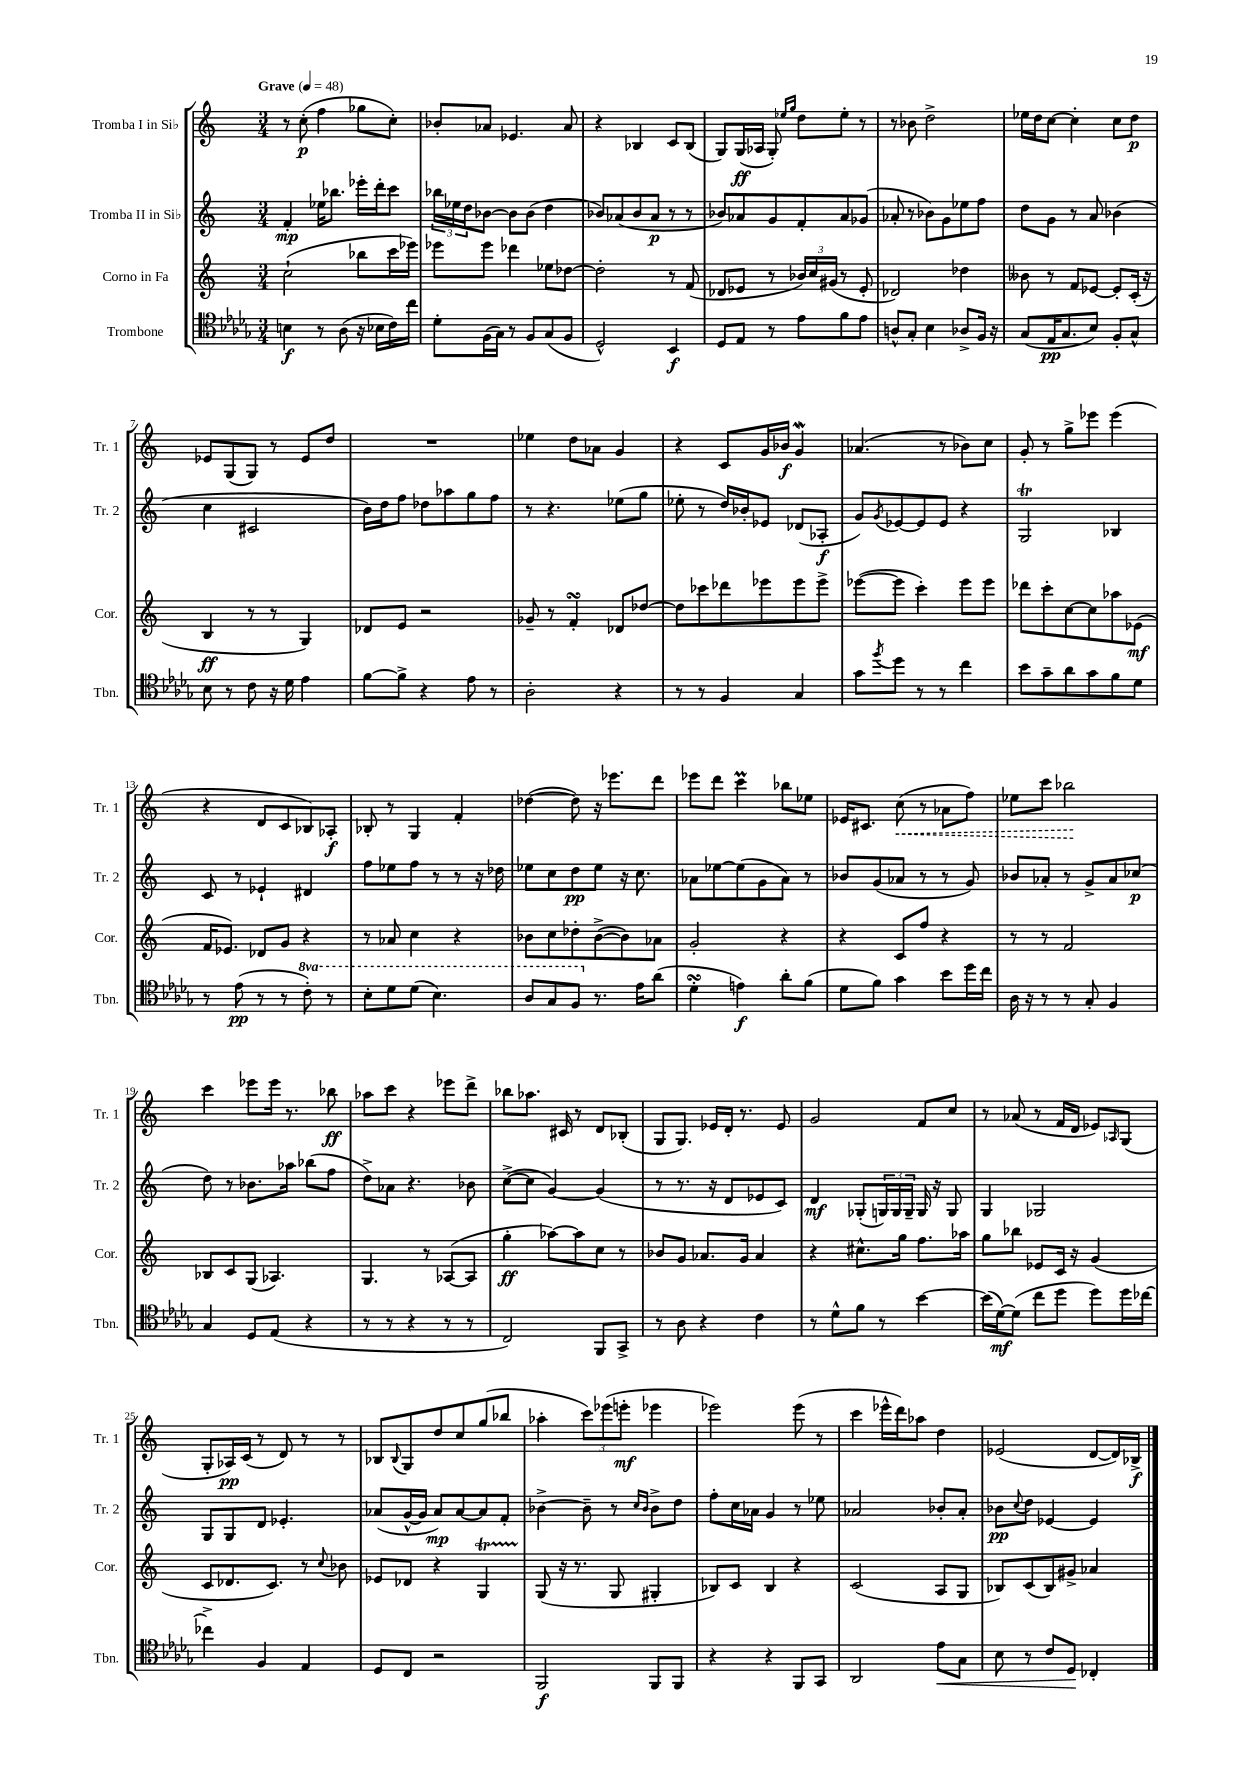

**kern	**dynam	**kern	**dynam	**kern	**dynam	**kern	**dynam
*part4	*part4	*part3	*part3	*part2	*part2	*part1	*part1
*staff4	*staff4	*staff3	*staff3	*staff2	*staff2	*staff1	*staff1
*I"Trombone	*	*I"Corno in Fa	*	*I"Tromba II in Si♭	*	*I"Tromba I in Si♭	*
*I'Tbn.	*	*I'Cor.	*	*I'Tr. 2	*	*I'Tr. 1	*
*clefC4	*	*clefG2	*	*clefG2	*	*clefG2	*
*k[b-e-a-d-g-]	*	*k[]	*	*k[]	*	*k[]	*
*M3/4	*	*M3/4	*	*M3/4	*	*M3/4	*
*MM48	*	*MM48	*	*MM48	*	*MM48	*
=1	=1	=1	=1	=1	=1	=1	=1
!	!	!	!	!	!	!LO:TX:a:B:t=Grave	!
4Bn\	f	(2cc`\	.	4f'/	mp	8r	.
.	.	.	.	.	.	(8cc'\	p
8r	.	.	.	16ee-X\KL	.	4ff\	.
.	.	.	.	8.bb-X\J	.	.	.
(8A-\	.	.	.	.	.	.	.
16r	.	8bb-X\L	.	16eee-X'\LL	.	8gg-X\L	.
16B-X\LL	.	.	.	16ddd'\J	.	.	.
16c\)	.	16ccc\L	.	8ccc\J	.	8cc'\J)	.
16cc\JJ	.	16eee-X\JJ)	.	.	.	.	.
=2	=2	=2	=2	=2	=2	=2	=2
8d-'\L	.	8eee-X\L	.	24bb-X\LL	.	8b-X'/L	.
.	.	.	.	24ee-X\	.	.	.
.	.	.	.	24dd\J	.	.	.
(16F\L	.	8eee-\J	.	[8b-X\J	.	8a-X/J	.
16G-\JJ)	.	.	.	.	.	.	.
8r	.	4ddd-X\	.	8b-\L]	.	4.e-X/	.
8F/L	.	.	.	(8b-\J	.	.	.
(8G-/	.	8ee-X\L	.	4dd\	.	.	.
8F/J	.	[8dd-X\J	.	.	.	8a-/	.
=3	=3	=3	=3	=3	=3	=3	=3
2D-^^/)	.	2dd-'\]	.	8b-X/L)	.	4r	.
.	.	.	.	(8a-X/	.	.	.
.	.	.	.	8b-/	.	4B-X/	.
.	.	.	.	8a-/J	p	.	.
4BB-/	f	8r	.	8r	.	8c/L	.
.	.	(8f/	.	8r	.	(8B-/J	.
=4	=4	=4	=4	=4	=4	=4	=4
8D-/L	.	8d-X/L	.	8b-X/L)	.	8G/L)	.
8E-/J	.	8e-X/J	.	8a-X/	.	(16G/L	ff
.	.	.	.	.	.	16A-X/JJ	.
8r	.	8r	.	8g/	.	8G'/)	.
.	.	.	.	.	.	16qqee-X/LL	.
.	.	.	.	.	.	16qqgg/JJ	.
8e-\L	.	24b-X/LL)	.	8f'/	.	8dd\L	.
.	.	24cc/	.	.	.	.	.
.	.	(24g#X/JJ	.	.	.	.	.
8f\	.	8r	.	8a-/	.	8ee-'\J	.
8e-\J	.	8e-'/	.	(8g-X/J	.	8r	.
=5	=5	=5	=5	=5	=5	=5	=5
8An^^/L	.	2d-X/)	.	8a-X'/	.	8r	.
8G-'/J	.	.	.	8r	.	8b-X\	.
4B-\	.	.	.	8b-X\L)	.	2dd^\	.
.	.	.	.	8g\	.	.	.
8A-X^/L	.	4dd-X\	.	8ee-X\	.	.	.
16F/Jk	.	.	.	8ff\J	.	.	.
16r	.	.	.	.	.	.	.
=6	=6	=6	=6	=6	=6	=6	=6
(8G-/L	.	8b--X\	.	8dd\L	.	16ee-X\LL	.
.	.	.	.	.	.	16dd\J	.
16E-/K	pp	8r	.	8g\J	.	[8cc\J	.
8.G-/	.	.	.	.	.	.	.
.	.	8f/L	.	8r	.	4cc'\]	.
8B-/J)	.	[8e-X/J	.	8a/	.	.	.
8F'/L	.	8e-'/L]	.	(4b-X\	.	8cc\L	.
8G-^^/J	.	(16c'/Jk	.	.	.	8dd\J	p
.	.	16r	.	.	.	.	.
!!LO:LB:g=z
=7	=7	=7	=7	=7	=7	=7	=7
8B-\	.	4B/	ff	4cc\	.	8e-X/L	.
8r	.	.	.	.	.	(8G/	.
8c\	.	8r	.	2c#X/	.	8G/J)	.
16r	.	8r	.	.	.	8r	.
16d-\	.	.	.	.	.	.	.
4e-\	.	4G/)	.	.	.	8e-/L	.
.	.	.	.	.	.	8dd/J	.
=8	=8	=8	=8	=8	=8	=8	=8
[8f\L	.	8d-X/L	.	16b\LL)	.	2.r	.
.	.	.	.	16dd\J	.	.	.
8f^\J]	.	8e/J	.	8ff\J	.	.	.
4r	.	2r	.	8dd-X\L	.	.	.
.	.	.	.	8aa-X\	.	.	.
8e-\	.	.	.	8gg\	.	.	.
8r	.	.	.	8ff\J	.	.	.
=9	=9	=9	=9	=9	=9	=9	=9
2A-'\	.	8g-X~/	.	8r	.	4ee-X\	.
.	.	8r	.	4.r	.	.	.
.	.	4fsSSs'/	.	.	.	8dd\L	.
.	.	.	.	.	.	8a-X\J	.
4r	.	8d-X/L	.	(8ee-X\L	.	4g/	.
.	.	[8dd-X/J	.	8gg\J	.	.	.
=10	=10	=10	=10	=10	=10	=10	=10
8r	.	8dd-\L]	.	8ee-X'\	.	4r	.
8r	.	8ccc-X\	.	8r	.	.	.
4F/	.	8ddd-X\	.	16dd/LL)	.	8c/L	.
.	.	.	.	16b-X'/J	.	.	.
.	.	8eee-X\	.	8e-X/J	.	16g/L	.
.	.	.	.	.	.	16b-X/JJ	f
4G-/	.	8eee-\	.	(8d-X/L	.	4gW/	.
.	.	8eee-^\J	.	8A-X'/J	f	.	.
=11	=11	=11	=11	=11	=11	=11	=11
8g-\L	.	([8eee-X\L	.	8g/L)	.	(4.a-X/	.
8qff/	.	.	.	8qg/	.	.	.
8dd-\J	.	8eee-\J]	.	[8e-X/	.	.	.
8r	.	4ccc'\)	.	8e-/]	.	.	.
8r	.	.	.	8e-/J	.	8r	.
4cc\	.	8eee-\L	.	4r	.	8b-X\L)	.
.	.	8eee-\J	.	.	.	8cc\J	.
=12	=12	=12	=12	=12	=12	=12	=12
8b-\L	.	8ddd-X\L	.	2GT/	.	8g'/	.
8g-~\	.	8ccc'\	.	.	.	8r	.
8a-\	.	[8cc\	.	.	.	8gg^\L	.
8g-\	.	8cc\]	.	.	.	8eee-X\J	.
8f\	.	8aa-X\	.	4B-X/	.	(4eee-\	.
8d-\J	.	(8e-X\J	mf	.	.	.	.
!!LO:LB:g=z
=13	=13	=13	=13	=13	=13	=13	=13
8r	.	16f/KL	.	8c/	.	4r	.
.	.	8.e-X/J)	.	.	.	.	.
(8e-\	pp	.	.	8r	.	.	.
8r	.	8d-X/L	.	4e-X`/	.	8d/L	.
8r	.	8g/J	.	.	.	8c/	.
*8va	*	*	*	*	*	*	*
8cc'\)	.	4r	.	4d#X/	.	8B-X/)	.
8r	.	.	.	.	.	8A-X'/J	f
=14	=14	=14	=14	=14	=14	=14	=14
8b-'\L	.	8r	.	8ff\L	.	8B-X'/	.
8dd-\	.	8a-X/	.	8ee-X\	.	8r	.
(8dd-\J	.	4cc\	.	8ff\J	.	4G/	.
4.b-\)	.	.	.	8r	.	.	.
.	.	4r	.	8r	.	4f'/	.
.	.	.	.	16r	.	.	.
.	.	.	.	16dd-X\	.	.	.
=15	=15	=15	=15	=15	=15	=15	=15
8a-/L	.	8b-X\L	.	8ee-X\L	.	([4dd-X\	.
8g-/	.	8cc\	.	8cc\	.	.	.
8f/J	.	8dd-X'\	.	8dd\	pp	8dd-\])	.
*X8va	*	*	*	*	*	*	*
8.r	.	([8b-^\	.	8ee-\J	.	16r	.
.	.	.	.	.	.	8.eee-X\L	.
.	.	8b-\])	.	16r	.	.	.
16e-\KL	.	.	.	8.cc\	.	.	.
(8a-\J	.	8a-X\J	.	.	.	8ddd\J	.
=16	=16	=16	=16	=16	=16	=16	=16
4d-sSSs'\	.	2g'/	.	8a-X\L	.	8eee-X\L	.
.	.	.	.	[8ee-X\	.	8ddd\J	.
4en\)	f	.	.	(8ee-\]	.	4cccM\	.
.	.	.	.	8g\	.	.	.
8a-'\L	.	4r	.	8a-\J)	.	8bb-X\L	.
(8f\J	.	.	.	8r	.	8ee-X\J	.
=17	=17	=17	=17	=17	=17	=17	=17
8d-\L	.	4r	.	8b-X/L	.	16e-X/KL	.
.	.	.	.	.	.	8.c#X/J	.
8f\J)	.	.	.	(8g/	.	.	.
!	!	!	!	!	!	!	!LO:HP:b
4g-\	.	8c/L	.	8a-X/J	.	(8cc\	<
.	.	8ff/J	.	8r	.	8r	.
8b-\L	.	4r	.	8r	.	8a-X\L	.
16dd-\L	.	.	.	8g/)	.	8ff\J)	.
16cc\JJ	.	.	.	.	.	.	.
=18	=18	=18	=18	=18	=18	=18	=18
16A-\	.	8r	.	8b-X/L	.	8ee-X\L	.
16r	.	.	.	.	.	.	.
8r	.	8r	.	8a-X'/J	.	8ccc\J	.
8r	.	2f/	.	8r	.	2bb-X\	.
8G-'/	.	.	.	8g^/L	.	.	.
4F/	.	.	.	8a-/	.	.	.
.	.	.	.	(8cc-X/J	p	.	.
.	.	.	.	.	.	.	[
!!LO:LB:g=z
=19	=19	=19	=19	=19	=19	=19	=19
4G-/	.	8B-X/L	.	8dd\)	.	4ccc\	.
.	.	8c/	.	8r	.	.	.
8D-/L	.	(8G/J	.	8.b-X\L	.	8eee-X\L	.
(8E-/J	.	4.A-X/)	.	.	.	16eee-\Jk	.
.	.	.	.	16aa-X\Jk	.	8.r	.
4r	.	.	.	(8bb-X\L	.	.	.
.	.	.	.	8ff\J	.	8bb-X\	ff
=20	=20	=20	=20	=20	=20	=20	=20
8r	.	4.G/	.	8dd^\L)	.	8aa-X\L	.
8r	.	.	.	8a-X\J	.	8ccc\J	.
4r	.	.	.	4.r	.	4r	.
.	.	8r	.	.	.	.	.
8r	.	([8A-X/L	.	.	.	8eee-X\L	.
8r	.	8A-/J]	.	8b-X\	.	8ddd^\J	.
=21	=21	=21	=21	=21	=21	=21	=21
2C/)	.	4gg'\	ff	([8cc^\L	.	8bb-X\L	.
.	.	.	.	8cc\J]	.	8.aa-X\J	.
.	.	[8aa-X\L)	.	[4g/)	.	.	.
.	.	.	.	.	.	16c#X/	.
.	.	8aa-\]	.	.	.	8r	.
8FF/L	.	8cc\J	.	(4g/]	.	8d/L	.
8GG-^/J	.	8r	.	.	.	(8B-X'/J	.
=22	=22	=22	=22	=22	=22	=22	=22
8r	.	8b-X/L	.	8r	.	8G/L	.
8A-\	.	8g/J	.	8.r	.	8.G/J)	.
4r	.	8.a-X/L	.	.	.	.	.
.	.	.	.	16r	.	16e-X/LL	.
.	.	.	.	8d/L	.	16d'/JJ	.
.	.	16g/Jk	.	.	.	8.r	.
4c\	.	4a-/	.	8e-X/	.	.	.
.	.	.	.	8c/J)	.	8e-/	.
=23	=23	=23	=23	=23	=23	=23	=23
8r	.	4r	.	4d/	mf	2g/	.
8d-^^\L	.	.	.	.	.	.	.
8f\J	.	8.cc#X^^\L	.	(8G-X'/L	.	.	.
8r	.	.	.	24Gn/L)	.	.	.
.	.	.	.	24G/	.	.	.
.	.	16gg\Jk	.	.	.	.	.
.	.	.	.	24G~/JJ	.	.	.
[4b-\	.	8.ff\L	.	16G/	.	8f/L	.
.	.	.	.	16r	.	.	.
.	.	.	.	8G/	.	8cc/J	.
.	.	16aa-X\Jk	.	.	.	.	.
=24	=24	=24	=24	=24	=24	=24	=24
(16b-\LL]	.	8gg\L	.	4G/	.	8r	.
[16d-\J)	mf	.	.	.	.	.	.
(8d-\J]	.	8bb-X\J	.	.	.	(8a-X/	.
8cc\L	.	8e-X/L	.	2G-X/	.	8r	.
8dd-\J	.	16c/Jk	.	.	.	16f/LL	.
.	.	16r	.	.	.	16d/JJ	.
8dd-\L)	.	(4g/	.	.	.	8e-X/L)	.
.	.	.	.	.	.	16qqA-X/	.
16dd-\L	.	.	.	.	.	(8G/J	.
[16cc-X\JJ	.	.	.	.	.	.	.
!!LO:LB:g=z
=25	=25	=25	=25	=25	=25	=25	=25
4cc-X^\]	.	8c/L	.	8G/L	.	8G'/L	.
.	.	8.d-X/	.	8G/	.	16A-X/L)	pp
.	.	.	.	.	.	(16c/JJ	.
4F/	.	.	.	8d/J	.	8r	.
.	.	8.c/J)	.	.	.	.	.
.	.	.	.	4.e-X'/	.	8d/)	.
4E-/	.	8r	.	.	.	8r	.
.	.	8qqcc/	.	.	.	.	.
.	.	8b-X\	.	.	.	8r	.
=26	=26	=26	=26	=26	=26	=26	=26
8D-/L	.	8e-X/L	.	(8a-X/L	.	8B-X/L	.
.	.	.	.	.	.	8qqB-/	.
8C/J	.	8d-X/J	.	[16g^^/L	.	8G/	.
.	.	.	.	16g/JJ]	.	.	.
2r	.	4r	.	8a-/L)	mp	8dd/	.
.	.	.	.	[8a-/	.	8cc/	.
.	.	4GT/	.	8a-/]	.	(8gg/	.
.	.	.	.	8f'/J	.	8bb-X/J	.
=27	=27	=27	=27	=27	=27	=27	=27
2FF/	f	(8G/	.	[4b-X^\	.	4aa-X'\	.
.	.	16r	.	.	.	.	.
.	.	8.r	.	.	.	.	.
.	.	.	.	8b-~\]	.	12ccc\L)	.
.	.	.	.	.	.	(12eee-X\	.
.	.	8G/	.	8r	.	.	.
.	.	.	.	.	.	12eeen'\J	mf
.	.	.	.	16qqcc/LL	.	.	.
.	.	.	.	16qqb-/JJ	.	.	.
8FF/L	.	4G#X'/	.	8b-^\L	.	4eee-X\	.
8FF/J	.	.	.	8dd\J	.	.	.
=28	=28	=28	=28	=28	=28	=28	=28
4r	.	8B-X/L)	.	8ff'\L	.	2eee-X\)	.
.	.	8c/J	.	16cc\L	.	.	.
.	.	.	.	16a-X\JJ	.	.	.
4r	.	4B-/	.	4g/	.	.	.
8FF/L	.	4r	.	8r	.	(8eee-\	.
8GG-/J	.	.	.	8ee-X\	.	8r	.
=29	=29	=29	=29	=29	=29	=29	=29
2AA-/	.	(2c/	.	2a-X/	.	4ccc\	.
.	.	.	.	.	.	16eee-X^^\LL	.
.	.	.	.	.	.	16ddd\J)	.
.	.	.	.	.	.	8aa-X\J	.
!	!LO:HP:b	!	!	!	!	!	!
8e-\L	<	8A/L	.	8b-X'/L	.	4dd\	.
8G-\J	.	8G/J	.	8a-'/J	.	.	.
=30	=30	=30	=30	=30	=30	=30	=30
8B-\	.	8B-X/L)	.	8b-X\L	pp	(2e-X/	.
.	.	.	.	8qqcc/	.	.	.
8r	.	(8c/	.	8dd\J	.	.	.
8c/L	.	8B-/)	.	[4e-X/	.	.	.
8D-/J	.	8g#X^/J	.	.	.	.	.
4C-X'/	[	4a-X/	.	4e-/]	.	[8d/L	.
.	.	.	.	.	.	16d/L])	.
.	.	.	.	.	.	16B-X^/JJ	f
==	==	==	==	==	==	==	==
*-	*-	*-	*-	*-	*-	*-	*-
